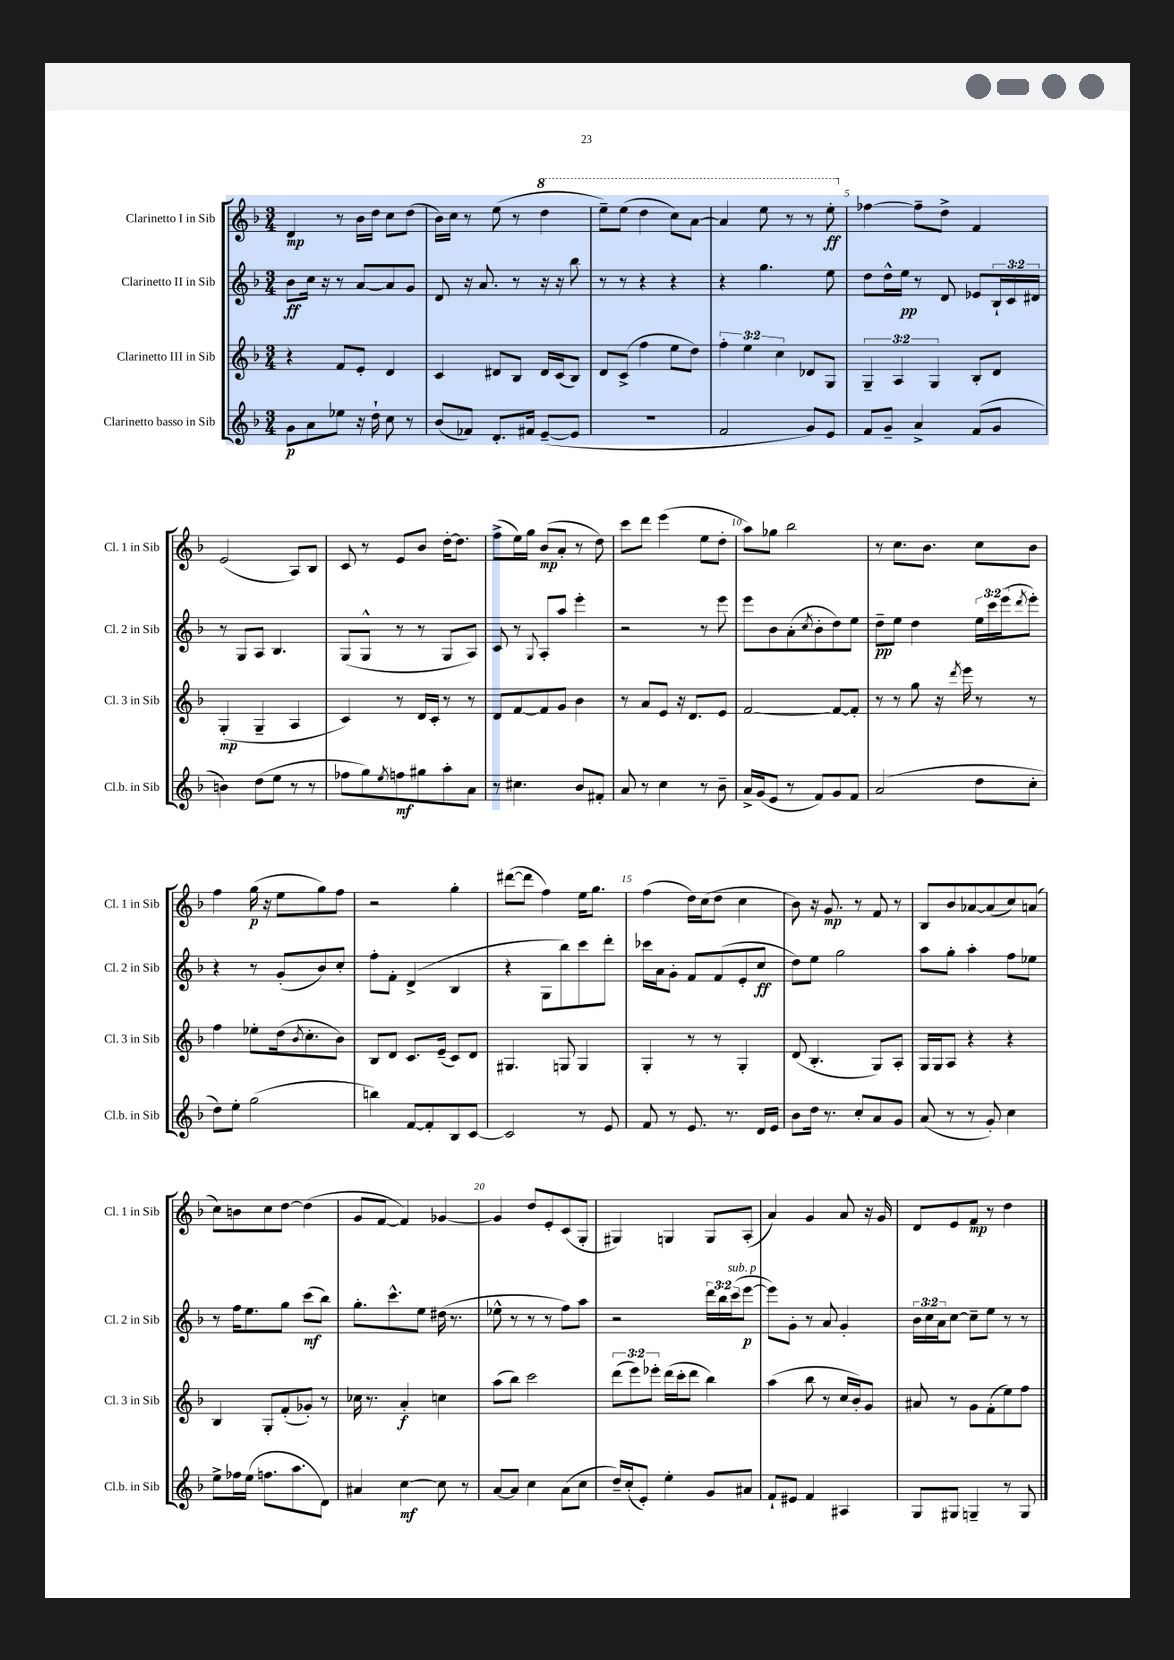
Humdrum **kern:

**kern	**dynam	**kern	**dynam	**kern	**dynam	**kern	**dynam
*part4	*part4	*part3	*part3	*part2	*part2	*part1	*part1
*staff4	*staff4	*staff3	*staff3	*staff2	*staff2	*staff1	*staff1
*I"Clarinetto basso in Sib	*	*I"Clarinetto III in Sib	*	*I"Clarinetto II in Sib	*	*I"Clarinetto I in Sib	*
*I'Cl.b. in Sib	*	*I'Cl. 3 in Sib	*	*I'Cl. 2 in Sib	*	*I'Cl. 1 in Sib	*
*clefG2	*	*clefG2	*	*clefG2	*	*clefG2	*
*k[b-]	*	*k[b-]	*	*k[b-]	*	*k[b-]	*
*M3/4	*	*M3/4	*	*M3/4	*	*M3/4	*
=1	=1	=1	=1	=1	=1	=1	=1
8g\L	p	4r	.	8b-\L	ff	4d/	mp
8a\	.	.	.	16cc\Jk	.	.	.
.	.	.	.	16r	.	.	.
8ee-X\J	.	8f/L	.	8r	.	8r	.
16r	.	8e'/J	.	[8a/L	.	16b-\LL	.
16dd`\	.	.	.	.	.	16dd\JJ	.
8cc\	.	4d/	.	8a/]	.	8cc\L	.
8r	.	.	.	8g/J	.	(8dd\J	.
=2	=2	=2	=2	=2	=2	=2	=2
(8b-/L	.	4c/	.	8d/	.	16b-\LL)	.
.	.	.	.	.	.	16cc\JJ	.
8f-X/J)	.	.	.	16r	.	8r	.
.	.	.	.	8.a/	.	.	.
8.d'/L	.	8d#X/L	.	.	.	(8ee\	.
.	.	8B-/J	.	8r	.	8r	.
16f#X/Jk	.	.	.	.	.	.	.
*	*	*	*	*	*	*8va	*
([8e~/L	.	16d#/LL	.	16r	.	4ddd\	.
.	.	(16c/J	.	16r	.	.	.
8e/J]	.	8B-/J)	.	8bb-\	.	.	.
=3	=3	=3	=3	=3	=3	=3	=3
2.r	.	8d/L	.	8r	.	8eee~\L)	.
.	.	(8c^/J	.	8r	.	(8eee\J	.
.	.	4ff\	.	4r	.	4ddd\	.
.	.	8ee\L	.	4r	.	8ccc\L)	.
.	.	8dd\J)	.	.	.	[8aa\J	.
=4	=4	=4	=4	=4	=4	=4	=4
2f/	.	6ff'\	.	4r	.	4aa/]	.
.	.	6ee\	.	.	.	.	.
.	.	.	.	4.gg\	.	8eee\	.
.	.	6cc\	.	.	.	.	.
.	.	.	.	.	.	8r	.
8g/L)	.	8d-X/L	.	.	.	8r	.
8e/J	.	8G/J	.	8ee\	.	8eee'\	ff
=5	=5	=5	=5	=5	=5	=5	=5
*	*	*	*	*	*	*X8va	*
8f/L	.	6G~/	.	8dd\L	.	[4ff-X\	.
8g~/J	.	.	.	16dd^^\L	.	.	.
.	.	6A/	.	.	.	.	.
.	.	.	.	16ee\JJ	pp	.	.
4a^/	.	.	.	8r	.	8ff-~\L]	.
.	.	6G/	.	.	.	.	.
.	.	.	.	8d/	.	8dd^\J	.
(8f/L	.	8B-'/L	.	8e-X/L	.	4f/	.
8g/J	.	8d/J	.	24B-`/L	.	.	.
.	.	.	.	24c/	.	.	.
.	.	.	.	24d#X/JJ	.	.	.
!!LO:LB:g=z
=6	=6	=6	=6	=6	=6	=6	=6
4bn\)	.	(4G'/	mp	8r	.	(2e/	.
.	.	.	.	8G/L	.	.	.
(8dd\L	.	4G~/	.	8A/J	.	.	.
8ee\J	.	.	.	4.B-/	.	.	.
8r	.	4A/	.	.	.	8A/L)	.
8r	.	.	.	.	.	8B-/J	.
=7	=7	=7	=7	=7	=7	=7	=7
8ff-X\L	.	4c/)	.	(8G/L	.	8c/	.
8gg\)	.	.	.	8G^^/J	.	8r	.
8qee/	.	.	.	.	.	.	.
8ffn\	mf	8r	.	8r	.	8e/L	.
8gg#X\	.	16d/LL	.	8r	.	8b-/J	.
.	.	16c'/JJ	.	.	.	.	.
8aa'\	.	8r	.	8G/L	.	[16dd'\KL	.
.	.	.	.	.	.	8.dd\J]	.
8a\J	.	8r	.	8A/J)	.	.	.
=8	=8	=8	=8	=8	=8	=8	=8
8r	.	8d/L	.	8c/	.	(8ff^\L	.
4.cc#X\	.	[8f/	.	8r	.	16ee\L)	.
.	.	.	.	.	.	16gg\JJ	.
.	.	.	.	8qqG/	.	.	.
.	.	8f/]	.	8A'/L	.	(8b-/L	mp
.	.	8g/J	.	8aa/J	.	8a'/J	.
8b-/L	.	4b-\	.	4eee'\	.	8r	.
8f#X'/J	.	.	.	.	.	8dd\)	.
=9	=9	=9	=9	=9	=9	=9	=9
8a/	.	8r	.	2r	.	8ccc\L	.
8r	.	8a/L	.	.	.	8ddd\J	.
4cc\	.	8e/J	.	.	.	(4eee\	.
.	.	16r	.	.	.	.	.
.	.	8.d/L	.	.	.	.	.
8r	.	.	.	8r	.	8ee\L	.
8b-~\	.	8e/J	.	8eee\	.	8dd'\J	.
=10	=10	=10	=10	=10	=10	=10	=10
16a^/LL	.	[2f/	.	8eee\L	.	8aa\L)	.
(16g/J	.	.	.	.	.	.	.
8e/J	.	.	.	8b-\	.	8gg-X\J	.
8r	.	.	.	(8a'\	.	2bb-\	.
.	.	.	.	8qcc/	.	.	.
8f/L)	.	.	.	8b-'\	.	.	.
8g/	.	8f/L_	.	8dd\)	.	.	.
8f/J	.	8f'/J]	.	8ee\J	.	.	.
=11	=11	=11	=11	=11	=11	=11	=11
(2a/	.	8r	.	8dd~\L	pp	8r	.
.	.	8r	.	8ee\J	.	8.cc\L	.
.	.	8gg\	.	4dd\	.	.	.
.	.	.	.	.	.	8.b-\J	.
.	.	16r	.	.	.	.	.
.	.	8qddd/	.	.	.	.	.
.	.	16eee\	.	.	.	.	.
8dd\L	.	8r	.	24ee\LL	.	8cc\L	.
.	.	.	.	24ccc\	.	.	.
.	.	.	.	(24eee\J	.	.	.
.	.	.	.	8qddd/	.	.	.
8cc'\J	.	8r	.	8eee'\J)	.	8b-\J	.
!!LO:LB:g=z
=12	=12	=12	=12	=12	=12	=12	=12
8dd\L)	.	4ff\	.	4r	.	4ff\	.
8ee'\J	.	.	.	.	.	.	.
(2gg\	.	8ee-X'\L	.	8r	.	(16gg\	p
.	.	.	.	.	.	16r	.
.	.	(16dd\k	.	(8g'/L	.	8ee\L	.
.	.	8qb-/	.	.	.	.	.
.	.	8.cc'\	.	.	.	.	.
.	.	.	.	8b-/)	.	8gg\)	.
.	.	8b-\J)	.	8cc'/J	.	8ff\J	.
=13	=13	=13	=13	=13	=13	=13	=13
4bbn\)	.	8B-/L	.	8ff'\L	.	2r	.
.	.	8d/J	.	8f'\J	.	.	.
[8f/L	.	8.c/L	.	(4d^/	.	.	.
8f'/]	.	.	.	.	.	.	.
.	.	(16e~/Jk	.	.	.	.	.
8B-/	.	8c/L)	.	4B-/	.	4gg'\	.
[8c/J	.	8d/J	.	.	.	.	.
=14	=14	=14	=14	=14	=14	=14	=14
2c/]	.	4.G#X/	.	4r	.	([8ddd#X\L	.
.	.	.	.	.	.	8ddd#\J]	.
.	.	.	.	8G\L	.	4ff\)	.
.	.	8Gn/	.	8bb-\)	.	.	.
8r	.	4G/	.	8ccc\	.	16ee\KL	.
.	.	.	.	.	.	8.gg\J	.
8e/	.	.	.	8ddd'\J	.	.	.
=15	=15	=15	=15	=15	=15	=15	=15
8f/	.	4G'/	.	16ccc-X\LL	.	(4ff\	.
.	.	.	.	16a\J	.	.	.
8r	.	.	.	8g'\J	.	.	.
8.e/	.	8r	.	8f/L	.	16dd\LL)	.
.	.	.	.	.	.	(16cc\J	.
.	.	8r	.	(8f/	.	8dd\J	.
8.r	.	.	.	.	.	.	.
.	.	4G'/	.	8e'/	.	4cc\	.
16d/LL	.	.	.	8cc/J	ff	.	.
16e/JJ	.	.	.	.	.	.	.
=16	=16	=16	=16	=16	=16	=16	=16
8b-\L	.	(8d/	.	8dd\L)	.	8b-\)	.
16dd\Jk	.	4.B-'/	.	8ee\J	.	16r	.
8.r	.	.	.	.	.	8.g/	mp
.	.	.	.	2gg\	.	.	.
8cc'/L	.	.	.	.	.	8r	.
8a/	.	8G/L)	.	.	.	8f/	.
8g/J	.	8A'/J	.	.	.	8r	.
=17	=17	=17	=17	=17	=17	=17	=17
(8a/	.	16G/LL	.	8aa\L	.	8B-/L	.
.	.	16G/J	.	.	.	.	.
8r	.	8A/J	.	8gg'\J	.	8b-/	.
8r	.	4r	.	4aa'\	.	[8a-X/	.
8g'/)	.	.	.	.	.	(8a-/]	.
4cc\	.	4r	.	8ff\L	.	8cc/)	.
.	.	.	.	8ee-X\J	.	(8an/J	.
!!LO:LB:g=z
=18	=18	=18	=18	=18	=18	=18	=18
8ee^\L	.	4B-/	.	8r	.	8cc\L)	.
16ff-X\L	.	.	.	16ff\KL	.	8bn\	.
(16ee\JJ	.	.	.	8.ee\	.	.	.
8.ffn\L	.	8G'/L	.	.	.	8cc\	.
.	.	(8f'/	.	8gg\J	.	[8dd\J	.
8.aa\	.	.	.	.	.	.	.
.	.	8g-X'/J)	.	(8ccc\L	mf	(4dd\]	.
8d\J)	.	8r	.	8bb-\J)	.	.	.
=19	=19	=19	=19	=19	=19	=19	=19
4a#X/	.	16cc-X\	.	8.gg'\L	.	8g/L	.
.	.	8.r	.	.	.	.	.
.	.	.	.	.	.	[8f/J	.
.	.	.	.	8.ccc^^\	.	.	.
[4cc\	mf	4a'/	f	.	.	4f/])	.
.	.	.	.	8ee\J	.	.	.
8cc\]	.	4ccn\	.	(16dd#X\	.	[4g-X/	.
.	.	.	.	8.r	.	.	.
8r	.	.	.	.	.	.	.
=20	=20	=20	=20	=20	=20	=20	=20
[8a/L	.	(8aa\L	.	8ee-X^^\	.	4g-/]	.
8a/J]	.	8bb-\J)	.	8r	.	.	.
4cc\	.	2ccc\	.	8r	.	8dd/L	.
.	.	.	.	8r	.	8e'/	.
(8a\L	.	.	.	8ff\L)	.	(8c/	.
8cc\J	.	.	.	8aa\J	.	8G'/J	.
=21	=21	=21	=21	=21	=21	=21	=21
16dd~/LL)	.	(12ddd\L	.	2r	.	4G#X/)	.
(16cc'/J	.	.	.	.	.	.	.
.	.	12eee\)	.	.	.	.	.
8e'/J)	.	.	.	.	.	.	.
.	.	12eee-X'\J	.	.	.	.	.
4ee'\	.	(16ddd\LL	.	.	.	4Gn/	.
.	.	16ccc'\J	.	.	.	.	.
.	.	8ddd\J	.	.	.	.	.
8g/L	.	4bb-\)	.	24ddd\LL	.	8G/L	.
.	.	.	.	24bb-\	.	.	.
!	!	!	!	!LO:TX:a:i:t=sub. p	!	!	!
.	.	.	.	(24ccc\J	.	.	.
8a#X/J	.	.	.	[8eee\J	p	(8A'/J	.
=22	=22	=22	=22	=22	=22	=22	=22
8f`/L	.	(4aa\	.	8eee\L])	.	4a/)	.
8e#X/J	.	.	.	8g'\J	.	.	.
4f/	.	8bb-\	.	8r	.	4g/	.
.	.	8r	.	8a/	.	.	.
4A#X/	.	16cc/LL	.	4g'/	.	8a/	.
.	.	16b-'/J)	.	.	.	.	.
.	.	8g/J	.	.	.	16r	.
.	.	.	.	.	.	16g/	.
=23	=23	=23	=23	=23	=23	=23	=23
8G/L	.	8a#X/	.	24b-\LL	.	8d/L	.
.	.	.	.	24cc\	.	.	.
.	.	.	.	24a\J	.	.	.
8G#X/J	.	8r	.	[8cc\J	.	8e/	.
4Gn~/	.	8g\L	.	8cc~\L]	.	8f/J	mp
.	.	(8f'\	.	8ee\J	.	8r	.
8r	.	8ee\)	.	8r	.	4dd\	.
8G/	.	8ff\J	.	8r	.	.	.
==	==	==	==	==	==	==	==
*-	*-	*-	*-	*-	*-	*-	*-
